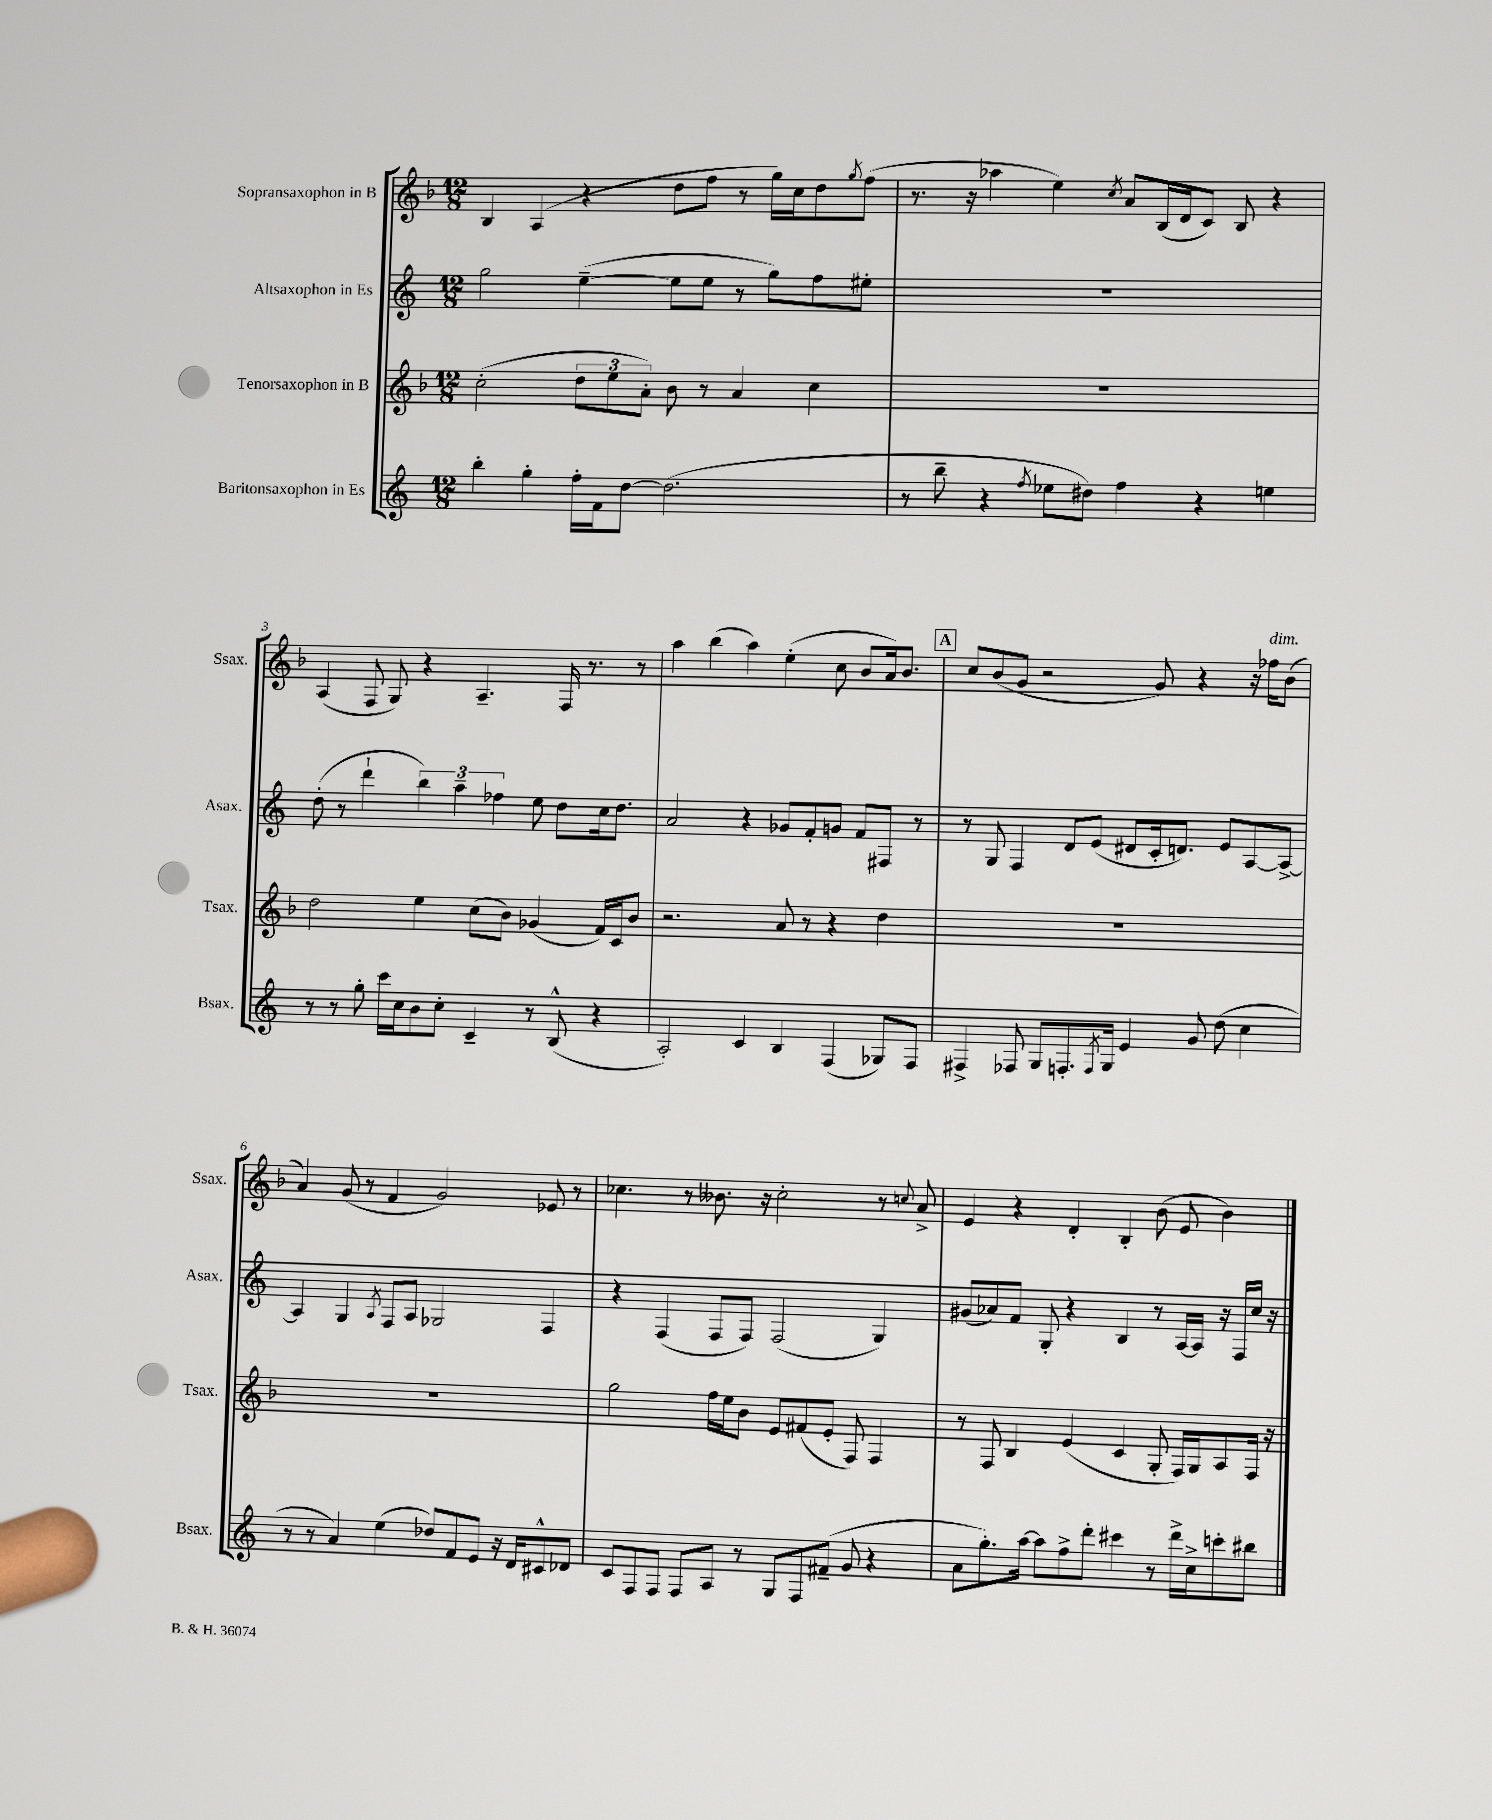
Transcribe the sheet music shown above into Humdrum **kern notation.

**kern	**kern	**kern	**kern
*staff4	*staff3	*staff2	*staff1
*clefG2	*clefG2	*clefG2	*clefG2
*k[]	*k[b-]	*k[]	*k[b-]
*M12/8	*M12/8	*M12/8	*M12/8
4bb'\	(2cc'\	2gg\	4B-/
4gg'\	.	.	(4A/
16ff'\LL	12dd\L	([4ee~\	4r
16f\J	.	.	.
.	12ee\	.	.
[8dd\J	.	.	.
.	12a'\J)	.	.
(2.dd\]	8b-\	8ee\]L	8dd\L
.	8r	8ee\J	8ff\J
.	4a/	8r	8r
.	.	8gg\L)	16gg\LL)
.	.	.	16cc\J
.	4cc\	8ff\	8dd\
.	.	.	8qgg/
.	.	8ee#'\J	(8ff\J
=	=	=	=
8r	1.r	1.r	8.r
8bb~\	.	.	.
.	.	.	16r
4r	.	.	4aa-\
8qff/	.	.	.
8ee-\L	.	.	4ee\)
8dd#\J)	.	.	.
.	.	.	8qcc/
4ff\	.	.	8a/L
.	.	.	(16B-/L
.	.	.	16d/J
4r	.	.	8c/J)
.	.	.	8B-/
4ee\	.	.	4r
=	=	=	=
8r	2dd\	(8dd'\	(4A/
8r	.	8r	.
8gg'\	.	4ddd`\	8F/
16ccc\LL	.	.	8G/)
16cc\J	.	.	.
8b\	4ee\	6bb\)	4r
8cc'\J	.	.	.
.	.	6aa~\	.
4c~/	(8cc\L	.	4.A~/
.	.	6ff-\	.
.	8b-\J)	.	.
8r	(4g-/	8ee\	.
(8B^^/	.	8dd\L	16F/
.	.	.	8.r
4r	16f/LL)	16cc\k	.
.	16c/J	8.dd\J	.
.	8b-/J	.	8r
=	=	=	=
2A'/)	2.r	2a/	4aa\
.	.	.	(4bb-\
4c/	.	4r	4aa\)
4B/	8a/	8g-/L	(4ee'\
.	8r	8f'/	.
(4F/	4r	8g/J	8cc\
.	.	8f/L	8b-/L
8G-/L)	4dd\	8F#/J	16a/k)
.	.	.	8.b-/J
8F/J	.	8r	.
=	=	=	=
4F#^/	1.r	8r	8cc/L
.	.	8G/	(8b-/
8F-/	.	4F/	8g/J
8G/L	.	.	2r
8.F'/	.	8d/L	.
.	.	(8e/J	.
8qF/	.	.	.
16G/Jk	.	.	.
4e/	.	8d#/L	.
.	.	16c'/k	8g/)
.	.	8.d/J)	.
8g/	.	.	4r
(8dd\	.	8e/L	.
4cc\	.	[8A/	16r
.	.	.	16ff-\LK
.	.	8A^/_J	(8b-\J
=	=	=	=
8r	1.r	4A/]	4a/)
8r	.	.	.
4a/)	.	4G/	(8g/
.	.	.	8r
.	.	8qA/	.
(4ee\	.	8F/L	4f/
.	.	8A/J	.
8dd-/L)	.	2G-/	2g/)
8f/	.	.	.
8e/J	.	.	.
16r	.	.	.
16d/LK	.	.	.
8c#^^/	.	4F/	8e-/
8d-/J	.	.	8r
=	=	=	=
8c/L	2gg\	4r	4.cc-\
8F/	.	.	.
8F/J	.	(4F/	.
8F/L	.	.	8r
8A/J	16ff\LL	8F/L	8.b--\
.	16ee\J	.	.
8r	8b-\J	8F/J)	.
.	.	.	16r
8G/L	8e/L	(2F/	2cc-'\
8F/	(8f#/	.	.
(8f#~/J	8e'/J	.	.
8g/	8F/)	.	.
4r	4F/	4G/)	8r
.	.	.	8qqcc/
.	.	.	8a^/
=	=	=	=
8a\L	8r	(8g#/L	4e/
8.gg'\)	8F/	8a-/)	.
.	4B-/	8f/J	4r
[16aa\Jk	.	.	.
8aa\]L	.	8G'/	.
8ff^\	(4e/	4r	4d'/
8ddd'\J	.	.	.
4ccc#\	4c/	4B/	4B-'/
8r	8G'/	8r	(8b-\
16ddd^\LL	16F/LL)	[16A/LL	8e/
16cc^\J	16G/J	16A/]JJ	.
8ccc'\	8A/	16r	4b-\)
.	.	16F/LL	.
8bb#\J	16F/Jk	16cc/JJ	.
.	16r	16r	.
==	==	==	==
*-	*-	*-	*-
